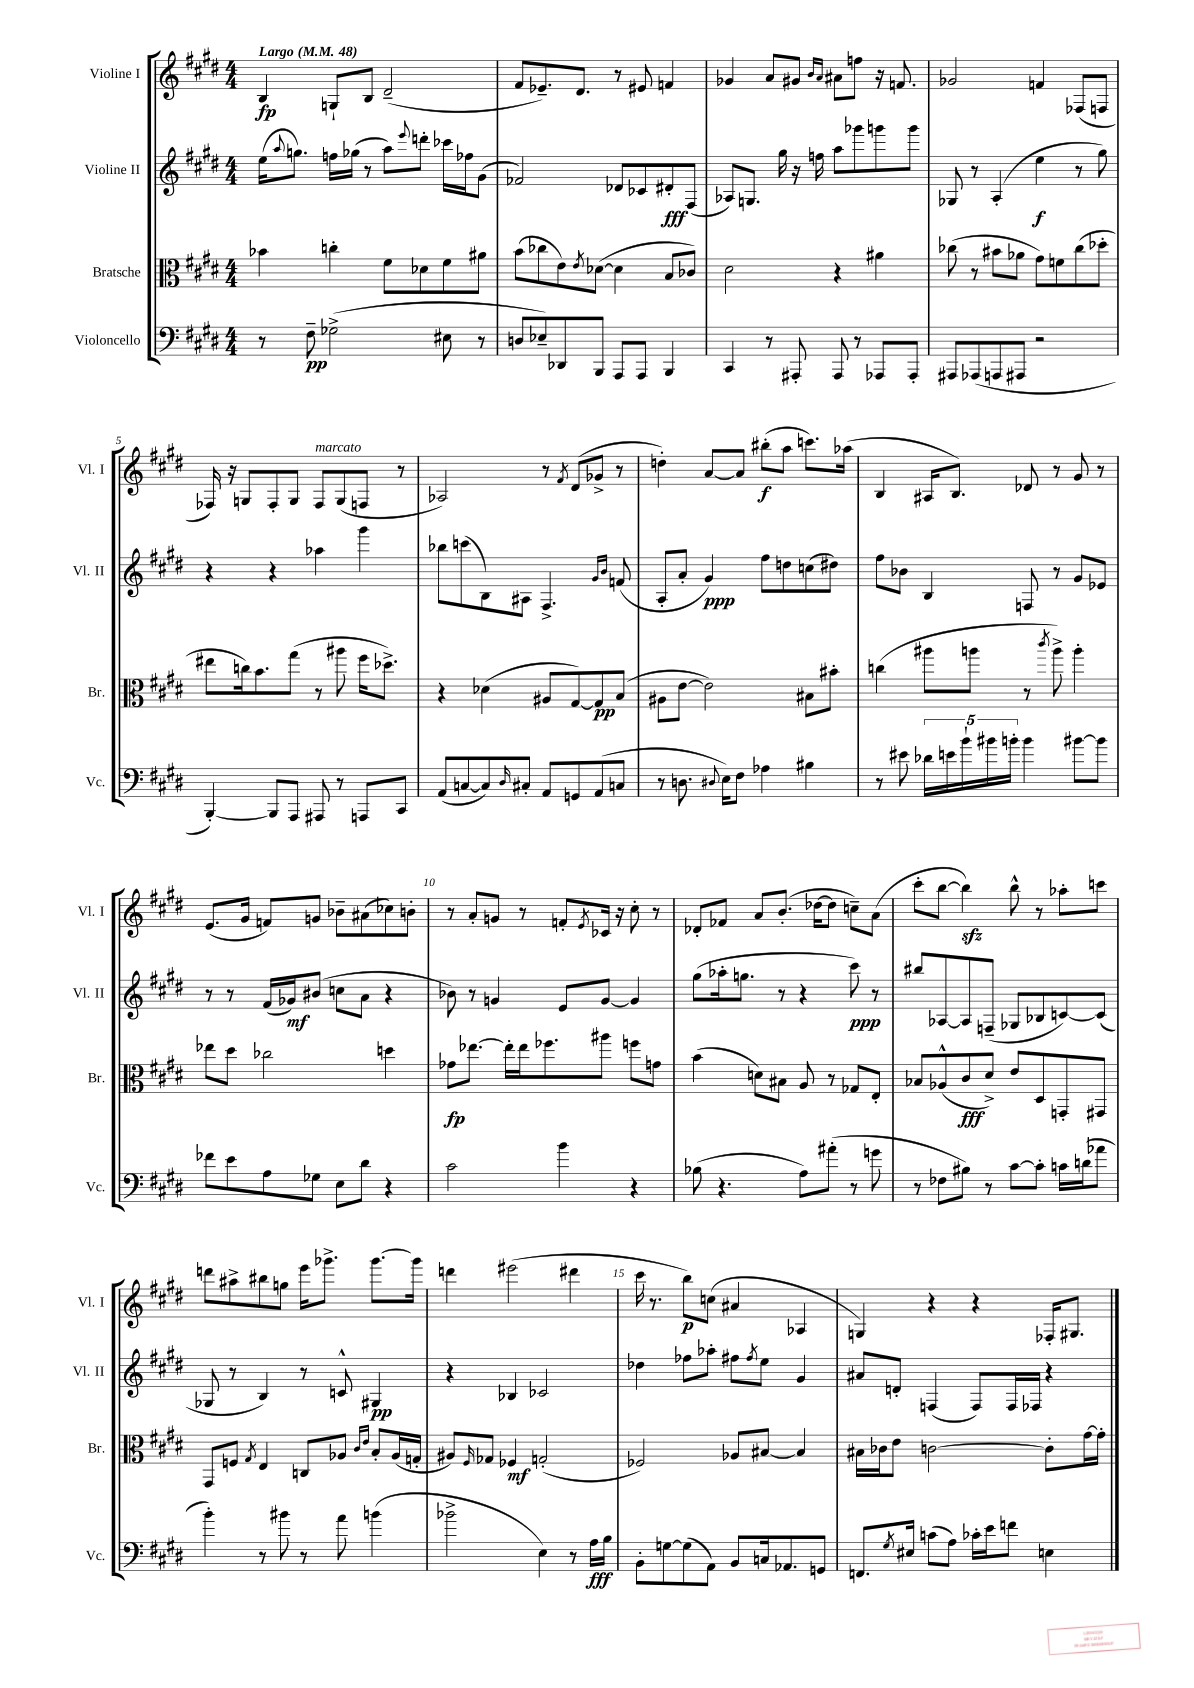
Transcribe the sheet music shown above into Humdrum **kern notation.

**kern	**kern	**kern	**kern
*staff4	*staff3	*staff2	*staff1
*clefF4	*clefC3	*clefG2	*clefG2
*k[f#c#g#d#]	*k[f#c#g#d#]	*k[f#c#g#d#]	*k[f#c#g#d#]
*M4/4	*M4/4	*M4/4	*M4/4
*MM48	*MM48	*MM48	*MM48
8r	4b-	(16ee	4B
.	.	8qqaa	.
.	.	8.gg)	.
8F#~	.	.	.
(2G-^	4cc'	16ff	8G`
.	.	(16gg-	.
.	.	8r	8B
.	8f#	8aa)	(2d#~
.	.	8qqeee	.
.	8d-	8ddd'	.
8E#	8f#	16ccc-	.
.	.	16ff-	.
8r	8a#	(8g#	.
=	=	=	=
8D	(8b	2f-)	8f#
8E-~)	8cc-	.	8.e-~)
8DD-	8e)	.	.
.	.	.	8.d#
.	8qe	.	.
8BBB	([8d-	.	.
8AAA	4d-]	8d-	8r
8AAA	.	8c-	8e#
4BBB	8B	8d#'	4f
.	8c-)	(8F#	.
=	=	=	=
4CC#	2d#	8A-)	4g-
.	.	8.G	.
8r	.	.	8a
.	.	16gg#	.
8AAA#'	.	16r	8g#
.	.	16ff	.
.	.	.	16qqb
.	.	.	16qqa
8AAA#	4r	8aa	8a#
8r	.	8ggg-	8ff
8AAA-	4a#	8ggg	16r
.	.	.	8.f
8AAA-'	.	8ggg	.
=	=	=	=
8AAA#	(8cc-	8G-	2g-
(8AAA-	8r	8r	.
8AAA	8b#	(4A'	.
8AAA#	8a-	.	.
2r	8g#)	4ee	4f
.	8f	.	.
.	(8cc-	8r	(8F-
.	8dd-'	8gg#)	8F
=	=	=	=
[4BBB')	8ee#	4r	16F-)
.	.	.	16r
.	16cc)	.	8G
.	8.b	.	.
8BBB]	.	4r	8F-'
8AAA	(8gg#	.	8G
8AAA#	8r	4aa-	8F-
8r	8aa#	.	(8G
8AAA	16ff#	4ggg#	8F
.	8.dd-^)	.	.
8CC#	.	.	8r
=	=	=	=
(8AA	4r	8bb-	2A-)
[8C	.	(8ccc	.
8C])	(4d-	8B)	.
16qqD#	.	.	.
8C#'	.	8A#	.
8AA	8A#	4.F#^	8r
.	.	.	8qf#
8GG	[8G#)	.	(8d#
(8AA	8G#]	.	8g-^
.	.	16qqg#	.
.	.	16qqb	.
8C	(8B	(8f	8r
=	=	=	=
8r	8A#	8A'	4dd')
8.D	[8e	8a'	.
.	2e])	4g#)	[8a
8qqD#	.	.	.
16E)	.	.	.
8F#	.	.	8a]
4A-	.	8ff#	(8bb#'
.	.	8dd	8aa
4B#	8B#	(8cc	8.ccc)
.	8b#'	8dd#)	.
.	.	.	(16aa-
=	=	=	=
8r	(4cc	8ff#	4B
8e#	.	8b-	.
20d-	8aa#	4B	16A#
20e	.	.	.
.	.	.	8.B)
20b`	.	.	.
.	8aa	.	.
20b#	.	.	.
20b'	.	.	.
4b	8r	8F	8d-
.	8qccc#	.	.
.	8aa^)	8r	8r
[8b#	4aa'	8g#	8g#
8b#]	.	8e-	8r
=	=	=	=
8f-	8ee-	8r	(8.e
8e	8dd#	8r	.
.	.	.	16g#
8A	2cc-	(16f#	8f)
.	.	16g-)	.
8G-	.	(8b#	8g
8E	.	8cc	8b-~
8d#	.	8a	(8a#
4r	4dd	4r	8cc-)
.	.	.	8b'
=	=	=	=
2c#	8g-	8b-)	8r
.	[8.ee-	8r	8a'
.	.	4g	8g
.	16ee-']	.	.
.	16ee-	.	8r
.	8.ff-	.	.
4b	.	8e	8f'
.	.	.	8qe
.	8aa#	[8g	16c-
.	.	.	16r
4r	8ff	4g]	8cc#'
.	8g	.	8r
=	=	=	=
(8B-	(4b	(8gg#	8d-'
4.r	.	16aa-'	8f-
.	.	8.gg	.
.	8d)	.	8a
.	8B#	8r	(8.b'
8A)	8A	4r	.
.	.	.	[16dd-
(8a#'	8r	.	8dd-]
8r	8G-	8ccc#)	8cc~)
8g	8E'	8r	(8a
=	=	=	=
8r	8B-	8bb#	8ccc#'
8F-	(8A-^^	[8A-	[8bb
8B#)	8c#	8A-]	4bb])
8r	8d#^)	(8F~	.
[8c#	8e	8G-	8bb^^
8c#']	8D#	8B-	8r
16c	8GG'	[8c)	8aa-'
(16d	.	.	.
8a-	8GG#	(8c]	8ccc
=	=	=	=
4b')	8GG#	8G-	8ddd
.	8F	8r	8aa#^
.	8qG#	.	.
8r	4E	4B)	8bb#
8b#	.	.	8gg
8r	8C	8r	16eee
.	.	.	8.ggg-^
8a	8A-	8c^^	.
.	16qqc#	.	.
.	16qqe	.	.
(4b	8B'	4G#	[8.ggg-
.	(16A-	.	.
.	16G'	.	16ggg-]
=	=	=	=
2b-^	8A#)	4r	4ddd
.	16qqF#	.	.
.	8G-	.	.
.	4F-	4B-	(2eee#
4E)	(2G'	2c-	.
8r	.	.	4ddd#
16A	.	.	.
16B	.	.	.
=	=	=	=
8BB'	2F-)	4dd-	16ccc#
.	.	.	8.r
[8G	.	.	.
(8G]	.	8ff-	8bb)
8AA)	.	8aa-'	(8cc
8BB	8A-	8ff#	4a#
.	.	8qff#	.
16C	[8B#	8ee	.
8.AA-	.	.	.
.	4B#]	4g#	4A-
8GG	.	.	.
=	=	=	=
8.FF	16B#	8a#	4G)
.	16c-	.	.
.	8e	8d'	.
8qG#	.	.	.
16E#	.	.	.
(8c	[2c	(4F	4r
8A)	.	.	.
16c-'	.	8F)	4r
16e	.	.	.
8f	.	16F	.
.	.	16F-	.
4E	8c']	4r	16F-'
.	.	.	8.G#
.	[16g#	.	.
.	16g#']	.	.
==	==	==	==
*-	*-	*-	*-
